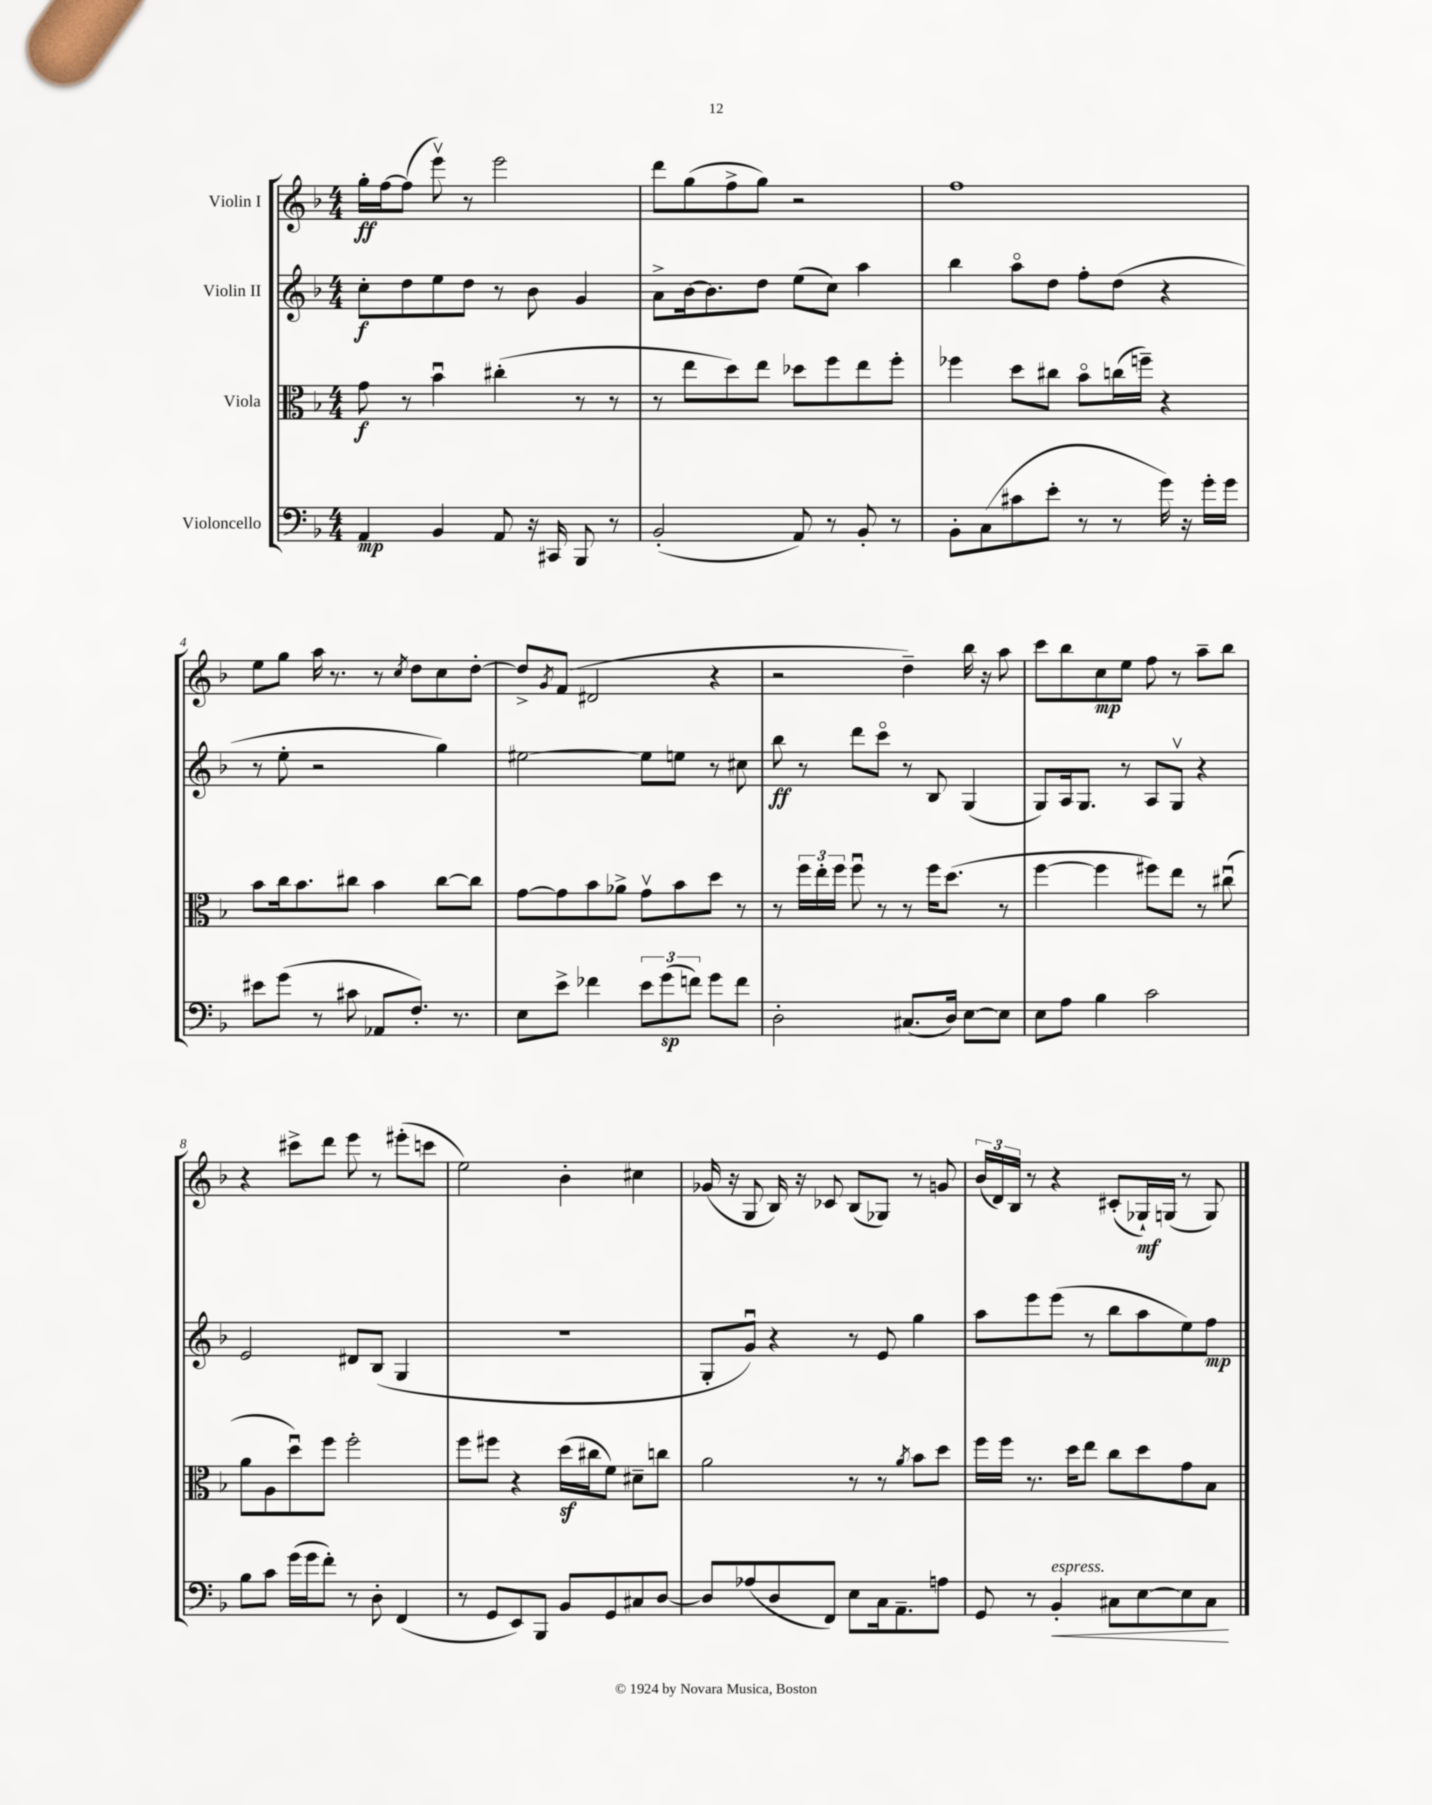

**kern	**kern	**kern	**kern
*staff4	*staff3	*staff2	*staff1
*clefF4	*clefC3	*clefG2	*clefG2
*k[b-]	*k[b-]	*k[b-]	*k[b-]
*M4/4	*M4/4	*M4/4	*M4/4
4AA	8g	8cc'	16gg'
.	.	.	[16ff
.	8r	8dd	(8ff]
4BB-	4b-u	8ee	8eeev)
.	.	8dd	8r
8AA	(4cc#'	8r	2eee
16r	.	8b-	.
16CC#	.	.	.
8BBB-	8r	4g	.
8r	8r	.	.
=	=	=	=
(2BB-'	8r	8a^	8ddd
.	8ee	[16b-	(8gg
.	.	8.b-]	.
.	8dd)	.	8ff^
.	8ee	8dd	8gg)
8AA)	8dd-	(8ee	2r
8r	8ff	8cc)	.
8BB-'	8ee	4aa	.
8r	8ff'	.	.
=	=	=	=
8BB-'	4ff-	4bb-	1ff
(8C	.	.	.
8c#	8dd	8aao	.
8e'	8cc#	8dd	.
8r	8b-o	8ff'	.
8r	(16cc	(8dd	.
.	16ff~)	.	.
16g)	4r	4r	.
16r	.	.	.
16g'	.	.	.
16g	.	.	.
=	=	=	=
8e#	8b-	8r	8ee
(8g	16cc	8ee'	8gg
.	8.b-	.	.
8r	.	2r	16aa
.	.	.	8.r
8c#	8cc#	.	.
8AA-	4b-	.	8r
.	.	.	8qcc
8.F')	.	.	8dd
.	[8cc#	4gg)	8cc
8.r	.	.	.
.	8cc#]	.	[8dd'
=	=	=	=
8E	[8g	[2ee#	8dd^]
.	.	.	8qg
8e^	8g]	.	(8f
4f-	8b-	.	2d#
.	8a-^	.	.
12e	8gv	8ee#]	.
(12g	.	.	.
.	8b-	8ee	.
12f)	.	.	.
8g	8dd	8r	4r
8f	8r	8cc#	.
=	=	=	=
2D'	8r	8bb-	2r
.	24ff	8r	.
.	24ee'	.	.
.	24ff	.	.
.	8ffu	8ddd	.
.	8r	8ccco	.
(8.C#	8r	8r	4dd~)
.	16ff	8B-	.
16D)	(8.dd	.	.
[8E	.	(4G	16bb-
.	.	.	16r
8E]	8r	.	8aa
=	=	=	=
8E	[4ff	8G)	8ccc
8A	.	16A	8bb-
.	.	8.G	.
4B-	4ff]	.	8cc
.	.	8r	8ee
2c	8ff#)	8A	8ff
.	8ee	8Gv	8r
.	8r	4r	8aa~
.	(8cc#u	.	8bb-
=	=	=	=
8B-	8a	2e	4r
8c	8A	.	.
(16g	8ddu)	.	8ccc#^
16g	.	.	.
8f')	8ff	.	8ddd
8r	2ff'	8d#	8eee
8D'	.	(8B-	8r
(4FF	.	4G	(8eee#'
.	.	.	8ccc
=	=	=	=
8r	8ff	1r	2ee)
8GG	8ff#	.	.
8EE)	4r	.	.
8BBB-	.	.	.
8BB-	(16dd	.	4b-'
.	16cc#	.	.
8GG	8f)	.	.
8C#	8d#~	.	4cc#
[8D	8cc	.	.
=	=	=	=
8D]	2a	8G'	(16g-
.	.	.	16r
(8A-	.	8gu)	8G
8D	.	4r	16B-)
.	.	.	16r
8FF)	.	.	8c-
8E	8r	8r	(8B-
16C	8r	8e	8G-)
8.AA~	.	.	.
.	8qa	.	.
.	8b-	4gg	8r
8A	8dd	.	8g
=	=	=	=
8GG	16ff	8aa	(24b-
.	.	.	24d)
.	16ff	.	.
.	.	.	24B-
8r	8.r	8eee	8r
4BB-'	.	(8eee	4r
.	16dd	.	.
.	8ee	8r	.
8C#	8cc	8bb-	(8c#'
[8E	8dd	8aa	16G-`)
.	.	.	(16G
8E]	8g	8ee)	8r
8C#	8B-	8ff	8G)
==	==	==	==
*-	*-	*-	*-
